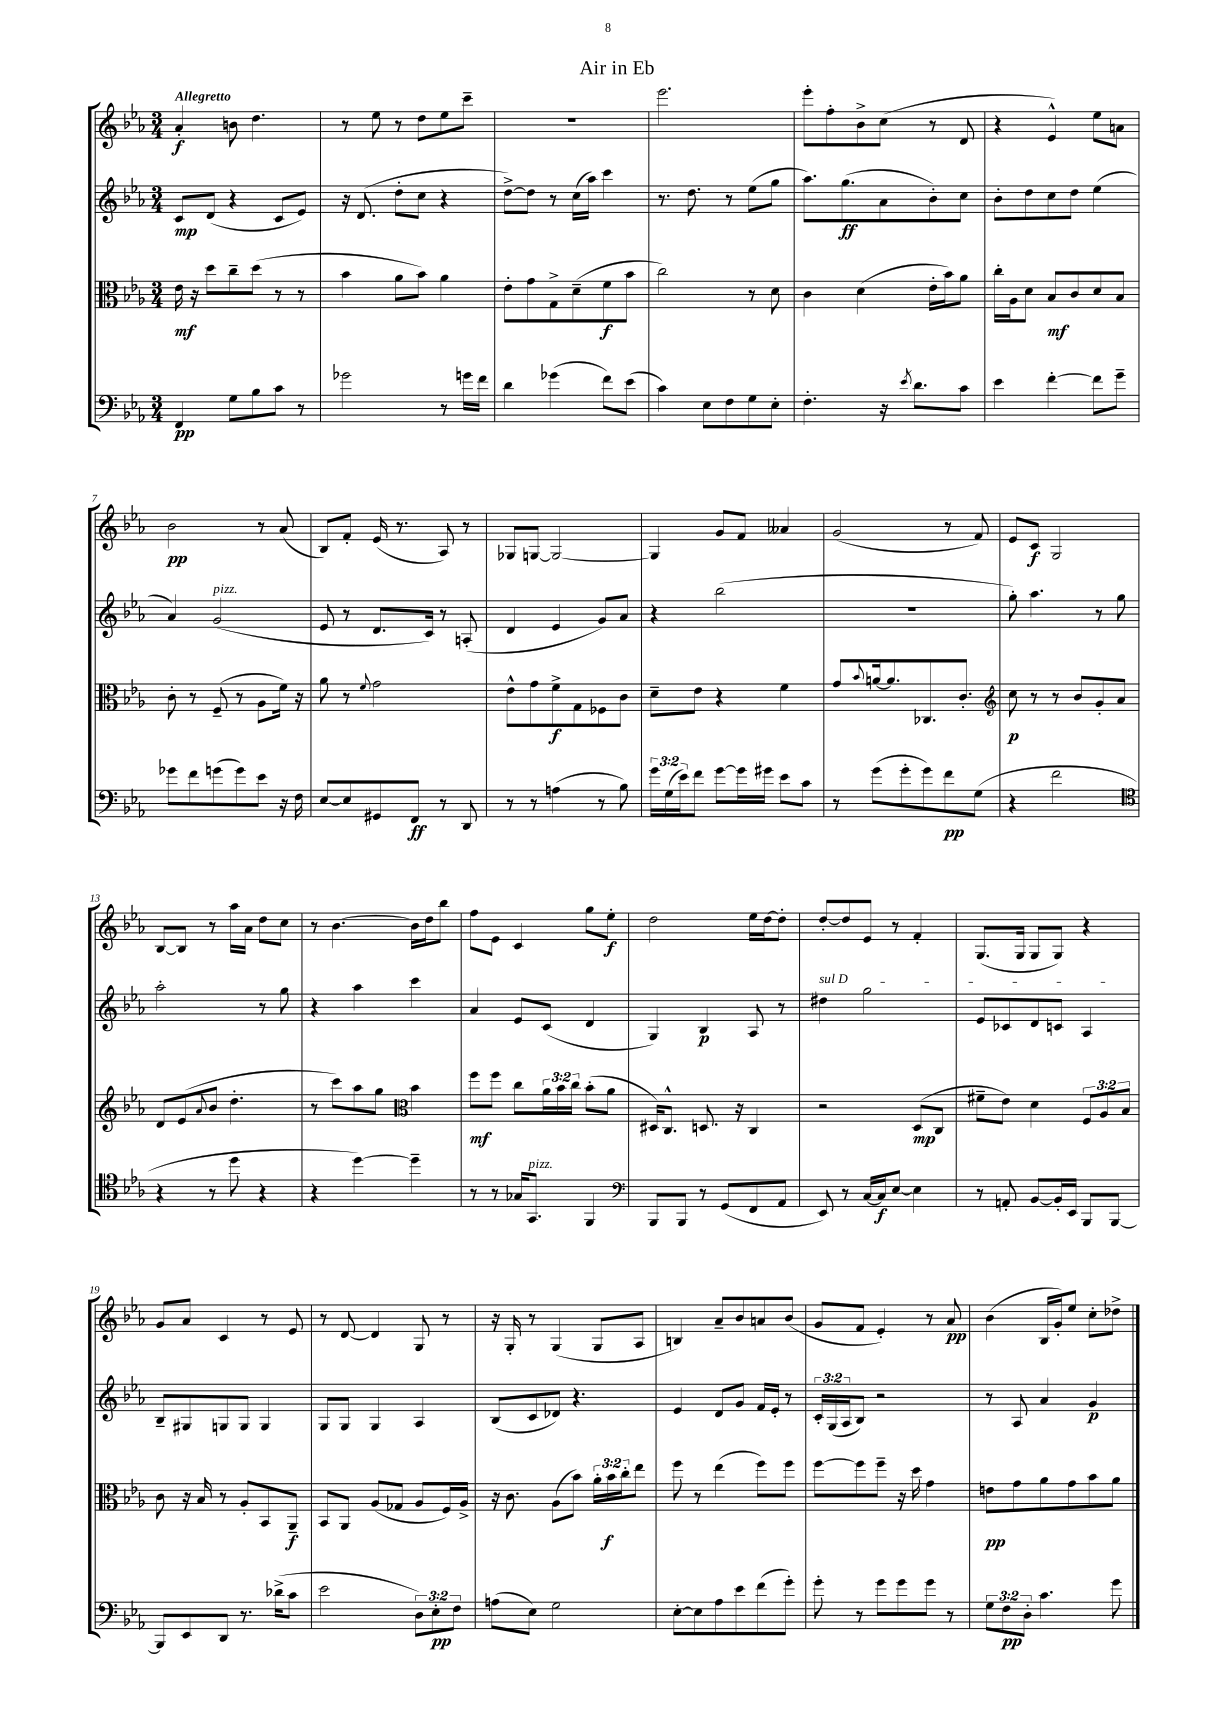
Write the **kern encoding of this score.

**kern	**dynam	**kern	**dynam	**kern	**dynam	**kern	**dynam
*part4	*part4	*part3	*part3	*part2	*part2	*part1	*part1
*staff4	*staff4	*staff3	*staff3	*staff2	*staff2	*staff1	*staff1
*clefF4	*	*clefC3	*	*clefG2	*	*clefG2	*
*k[b-e-a-]	*	*k[b-e-a-]	*	*k[b-e-a-]	*	*k[b-e-a-]	*
*M3/4	*	*M3/4	*	*M3/4	*	*M3/4	*
=1	=1	=1	=1	=1	=1	=1	=1
!	!	!	!	!	!	!LO:TX:a:B:t=Allegretto	!
4FF/	pp	16e-\	mf	8c/L	mp	4a-'/	f
.	.	16r	.	.	.	.	.
.	.	8dd\L	.	(8d/J	.	.	.
8G\L	.	8cc~\	.	4r	.	8bn\	.
8B-\	.	(8dd\J	.	.	.	4.dd\	.
8c\J	.	8r	.	8c/L	.	.	.
8r	.	8r	.	8e-/J)	.	.	.
=2	=2	=2	=2	=2	=2	=2	=2
2g-X\	.	4b-\	.	16r	.	8r	.
.	.	.	.	(8.d/	.	.	.
.	.	.	.	.	.	8ee-\	.
.	.	8a-\L	.	8dd'\L	.	8r	.
.	.	8b-\J)	.	8cc\J	.	8dd\L	.
8r	.	4a-\	.	4r	.	8ee-\	.
16gn\LL	.	.	.	.	.	8ccc~\J	.
16f\JJ	.	.	.	.	.	.	.
=3	=3	=3	=3	=3	=3	=3	=3
4d\	.	8e-'\L	.	[8dd^\L)	.	2.r	.
.	.	8g\	.	8dd\J]	.	.	.
(4g-X\	.	8G^\	.	8r	.	.	.
.	.	(8d~\	.	(16cc\LL	.	.	.
.	.	.	.	16aa-\JJ)	.	.	.
8f\L)	.	8f\	f	4ccc\	.	.	.
(8e-\J	.	8b-\J	.	.	.	.	.
=4	=4	=4	=4	=4	=4	=4	=4
4c\)	.	2cc\)	.	8.r	.	2.eee-\	.
.	.	.	.	8.dd\	.	.	.
8E-\L	.	.	.	.	.	.	.
8F\	.	.	.	8r	.	.	.
8G\	.	8r	.	(8ee-\L	.	.	.
8E-'\J	.	8d\	.	8gg\J	.	.	.
=5	=5	=5	=5	=5	=5	=5	=5
4.F'\	.	4c\	.	8.aa-\L)	.	8eee-'\L	.
.	.	.	.	.	.	8ff'\	.
.	.	.	.	(8.gg\	ff	.	.
.	.	(4d\	.	.	.	8b-^\	.
16r	.	.	.	8a-\	.	(8cc\J	.
8qe-/	.	.	.	.	.	.	.
8.d\L	.	.	.	.	.	.	.
.	.	16e-'\LL	.	8b-'\)	.	8r	.
.	.	16b-\J)	.	.	.	.	.
8c\J	.	8a-\J	.	8cc\J	.	8d/	.
=6	=6	=6	=6	=6	=6	=6	=6
4e-\	.	16cc'\LL	.	8b-'\L	.	4r	.
.	.	16A-\J	.	.	.	.	.
.	.	8d\J	.	8dd\	.	.	.
[4f'\	.	8B-/L	mf	8cc\	.	4e-^^/)	.
.	.	8c/	.	8dd\J	.	.	.
8f\L]	.	8d/	.	(4ee-\	.	8ee-\L	.
8g~\J	.	8B-/J	.	.	.	8an\J	.
!!LO:LB:g=z
=7	=7	=7	=7	=7	=7	=7	=7
8g-X\L	.	8c'\	.	4a-/)	.	2b-\	pp
8f\	.	8r	.	.	.	.	.
!	!	!	!	!LO:TX:a:i:t=pizz.	!	!	!
(8gn\	.	(8F~/	.	(2g/	.	.	.
8g\)	.	8r	.	.	.	.	.
8e-\J	.	8A-\L	.	.	.	8r	.
16r	.	16f\Jk)	.	.	.	(8a-/	.
16F\	.	16r	.	.	.	.	.
=8	=8	=8	=8	=8	=8	=8	=8
[8E-/L	.	8a-\	.	8e-/	.	8B-/L)	.
8E-/]	.	8r	.	8r	.	8f'/J	.
.	.	8qqf/	.	.	.	.	.
8GG#X/	.	2g\	.	8.d/L	.	(16e-/	.
.	.	.	.	.	.	8.r	.
8FF/J	ff	.	.	.	.	.	.
.	.	.	.	16c/Jk)	.	.	.
8r	.	.	.	8r	.	8A-/)	.
8DD/	.	.	.	(8An'/	.	8r	.
=9	=9	=9	=9	=9	=9	=9	=9
8r	.	8e-^^\L	.	4d/	.	8G-X/L	.
8r	.	8g\	.	.	.	[8Gn/J	.
(4An\	.	8f^\	f	4e-/	.	2G/_	.
.	.	8G\	.	.	.	.	.
8r	.	8F-X\	.	8g/L)	.	.	.
8B-\)	.	8c\J	.	8a-/J	.	.	.
=10	=10	=10	=10	=10	=10	=10	=10
24g\LL	.	8d~\L	.	4r	.	4G/]	.
(24G\	.	.	.	.	.	.	.
24e-\J)	.	.	.	.	.	.	.
8f\J	.	8e-\J	.	.	.	.	.
[8g\L	.	4r	.	(2bb-\	.	8g/L	.
16g\L]	.	.	.	.	.	8f/J	.
16g#X\JJ	.	.	.	.	.	.	.
8e-\L	.	4f\	.	.	.	4a--X/	.
8c\J	.	.	.	.	.	.	.
=11	=11	=11	=11	=11	=11	=11	=11
8r	.	8g/L	.	2.r	.	(2g/	.
.	.	8qqb-/	.	.	.	.	.
(8g\L	.	[16an/k	.	.	.	.	.
.	.	8.a/]	.	.	.	.	.
8g'\	.	.	.	.	.	.	.
8g\)	.	8.C-X/	.	.	.	.	.
8f\	pp	.	.	.	.	8r	.
.	.	8.c'/J	.	.	.	.	.
(8G\J	.	.	.	.	.	8f/)	.
=12	=12	=12	=12	=12	=12	=12	=12
*	*	*clefG2	*	*	*	*	*
4r	.	8cc\	p	8gg'\)	.	8e-/L	.
.	.	8r	.	4.aa-\	.	8c/J	f
2f\	.	8r	.	.	.	2G/	.
.	.	8b-/L	.	.	.	.	.
.	.	8g'/	.	8r	.	.	.
.	.	8a-/J	.	8gg\	.	.	.
!!LO:LB:g=z
=13	=13	=13	=13	=13	=13	=13	=13
*clefC4	*	*	*	*	*	*	*
4r	.	8d/L	.	2aa-'\	.	[8B-/L	.
.	.	(8e-/	.	.	.	8B-/J]	.
.	.	8qqa-/	.	.	.	.	.
8r	.	8b-/J	.	.	.	8r	.
8dd\	.	4.dd'\	.	.	.	16aa-\LL	.
.	.	.	.	.	.	16a-\JJ	.
4r	.	.	.	8r	.	8dd\L	.
.	.	.	.	8gg\	.	8cc\J	.
=14	=14	=14	=14	=14	=14	=14	=14
4r	.	8r	.	4r	.	8r	.
.	.	8ccc\L)	.	.	.	[4.b-\	.
[4dd\)	.	8aa-\	.	4aa-\	.	.	.
.	.	8gg\J	.	.	.	.	.
*	*	*clefC3	*	*	*	*	*
4dd~\]	.	4b-\	.	4ccc\	.	16b-\LL]	.
.	.	.	.	.	.	16dd\J	.
.	.	.	.	.	.	8bb-\J	.
=15	=15	=15	=15	=15	=15	=15	=15
8r	.	8ff\L	mf	4a-/	.	8ff\L	.
8r	.	8ff\J	.	.	.	8e-\J	.
16G-X/KL	.	8cc\L	.	8e-/L	.	4c/	.
!LO:TX:a:i:t=pizz.	!	!	!	!	!	!	!
8.GG/J	.	.	.	.	.	.	.
.	.	24a-\L	.	(8c/J	.	.	.
.	.	24b-\	.	.	.	.	.
.	.	24cc\JJ	.	.	.	.	.
4FF/	.	(8b-'\L	.	4d/	.	8gg\L	.
.	.	8a-\J	.	.	.	8ee-'\J	f
=16	=16	=16	=16	=16	=16	=16	=16
*clefF4	*	*	*	*	*	*	*
8BBB-/L	.	16D#X/KL)	.	4G/)	.	2dd\	.
.	.	8.C^^/J	.	.	.	.	.
8BBB-/J	.	.	.	.	.	.	.
8r	.	8.Dn/	.	4B-/	p	.	.
(8GG/L	.	.	.	.	.	.	.
.	.	16r	.	.	.	.	.
8FF/	.	4C/	.	8A-/	.	16ee-\LL	.
.	.	.	.	.	.	[16dd\J	.
8AA-/J	.	.	.	8r	.	8dd'\J]	.
=17	=17	=17	=17	=17	=17	=17	=17
!	!	!	!	!LO:TX:a:i:t=sul D	!	!	!
8EE-/)	.	2r	.	4dd#X\	.	[8dd'/L	.
8r	.	.	.	.	.	8dd/]	.
[16C/LL	.	.	.	2gg\	.	8e-/J	.
16C/J]	f	.	.	.	.	.	.
[8E-/J	.	.	.	.	.	8r	.
4E-\]	.	(8D/L	mp	.	.	4f'/	.
.	.	8C/J	.	.	.	.	.
=18	=18	=18	=18	=18	=18	=18	=18
8r	.	8f#X~\L	.	8e-/L	.	(8.G/L	.
8AAn'/	.	8e-\J)	.	8c-X/	.	.	.
.	.	.	.	.	.	16G/Jk	.
[8BB-/L	.	4d\	.	8d/	.	8G/L	.
16BB-'/L]	.	.	.	8cn/J	.	8G/J)	.
16EE-/JJ	.	.	.	.	.	.	.
8BBB-/L	.	12F/L	.	4A-/	.	4r	.
.	.	12A-/	.	.	.	.	.
[8BBB-/J	.	.	.	.	.	.	.
.	.	12B-/J	.	.	.	.	.
!!LO:LB:g=z
=19	=19	=19	=19	=19	=19	=19	=19
8BBB-/L]	.	8c\	.	8B-~/L	.	8g/L	.
8EE-/	.	16r	.	8G#X/	.	8a-/J	.
.	.	16B-/	.	.	.	.	.
8DD/J	.	8r	.	8Gn/	.	4c/	.
8.r	.	8A-'/L	.	8G/J	.	.	.
.	.	8BB-/	.	4G/	.	8r	.
(16d-X^\KL	.	.	.	.	.	.	.
8c\J	.	8AA-~/J	f	.	.	8e-/	.
=20	=20	=20	=20	=20	=20	=20	=20
2e-\	.	8BB-/L	.	8G/L	.	8r	.
.	.	8AA-/J	.	8G/J	.	[8d/	.
.	.	(8A-/L	.	4G/	.	4d/]	.
.	.	8G-X/J	.	.	.	.	.
12D\L)	.	8A-/L	.	4A-/	.	8G/	.
12E-'\	pp	.	.	.	.	.	.
.	.	16F/L)	.	.	.	8r	.
12F\J	.	.	.	.	.	.	.
.	.	16A-^/JJ	.	.	.	.	.
=21	=21	=21	=21	=21	=21	=21	=21
(8An\L	.	16r	.	(8B-/L	.	16r	.
.	.	8.c\	.	.	.	16G'/	.
8E-\J)	.	.	.	8c/	.	8r	.
2G\	.	(8A-\L	.	8d-X/J)	.	(4G/	.
.	.	8b-\J)	.	4.r	.	.	.
.	.	24a-'\LL	.	.	.	8G/L	.
.	.	24b-\	f	.	.	.	.
.	.	24cc'\J	.	.	.	.	.
.	.	8ee-\J	.	.	.	8A-/J	.
=22	=22	=22	=22	=22	=22	=22	=22
[8E-'\L	.	8ff\	.	4e-/	.	4Bn/)	.
8E-\]	.	8r	.	.	.	.	.
8A-\	.	(4ee-\	.	8d/L	.	8a-~/L	.
8e-\	.	.	.	8g/J	.	8b-/	.
(8f\	.	8ff\L)	.	16f/LL	.	8an/	.
.	.	.	.	16e-'/JJ	.	.	.
8g'\J)	.	8ff\J	.	8r	.	(8b-/J	.
=23	=23	=23	=23	=23	=23	=23	=23
8g'\	.	[8ff\L	.	24c'/LL	.	8g/L	.
.	.	.	.	(24G/	.	.	.
.	.	.	.	24A-/J	.	.	.
8r	.	8ff\]	.	8B-/J)	.	8f/J	.
8g\L	.	8ff~\J	.	2r	.	4e-'/)	.
8g\	.	16r	.	.	.	.	.
.	.	16dd\	.	.	.	.	.
8g\J	.	4g\	.	.	.	8r	.
8r	.	.	.	.	.	8a-/	pp
=24	=24	=24	=24	=24	=24	=24	=24
12G\L	.	8en\L	pp	8r	.	(4b-\	.
12F\	pp	.	.	.	.	.	.
.	.	8g\	.	8A-/	.	.	.
12D'\J	.	.	.	.	.	.	.
4.c\	.	8a-\	.	4a-/	.	16B-/LL	.
.	.	.	.	.	.	16g'/J)	.
.	.	8g\	.	.	.	8ee-/J	.
.	.	8b-\	.	4g/	p	8cc'\L	.
8g\	.	8a-\J	.	.	.	8dd-X^\J	.
==	==	==	==	==	==	==	==
*-	*-	*-	*-	*-	*-	*-	*-
